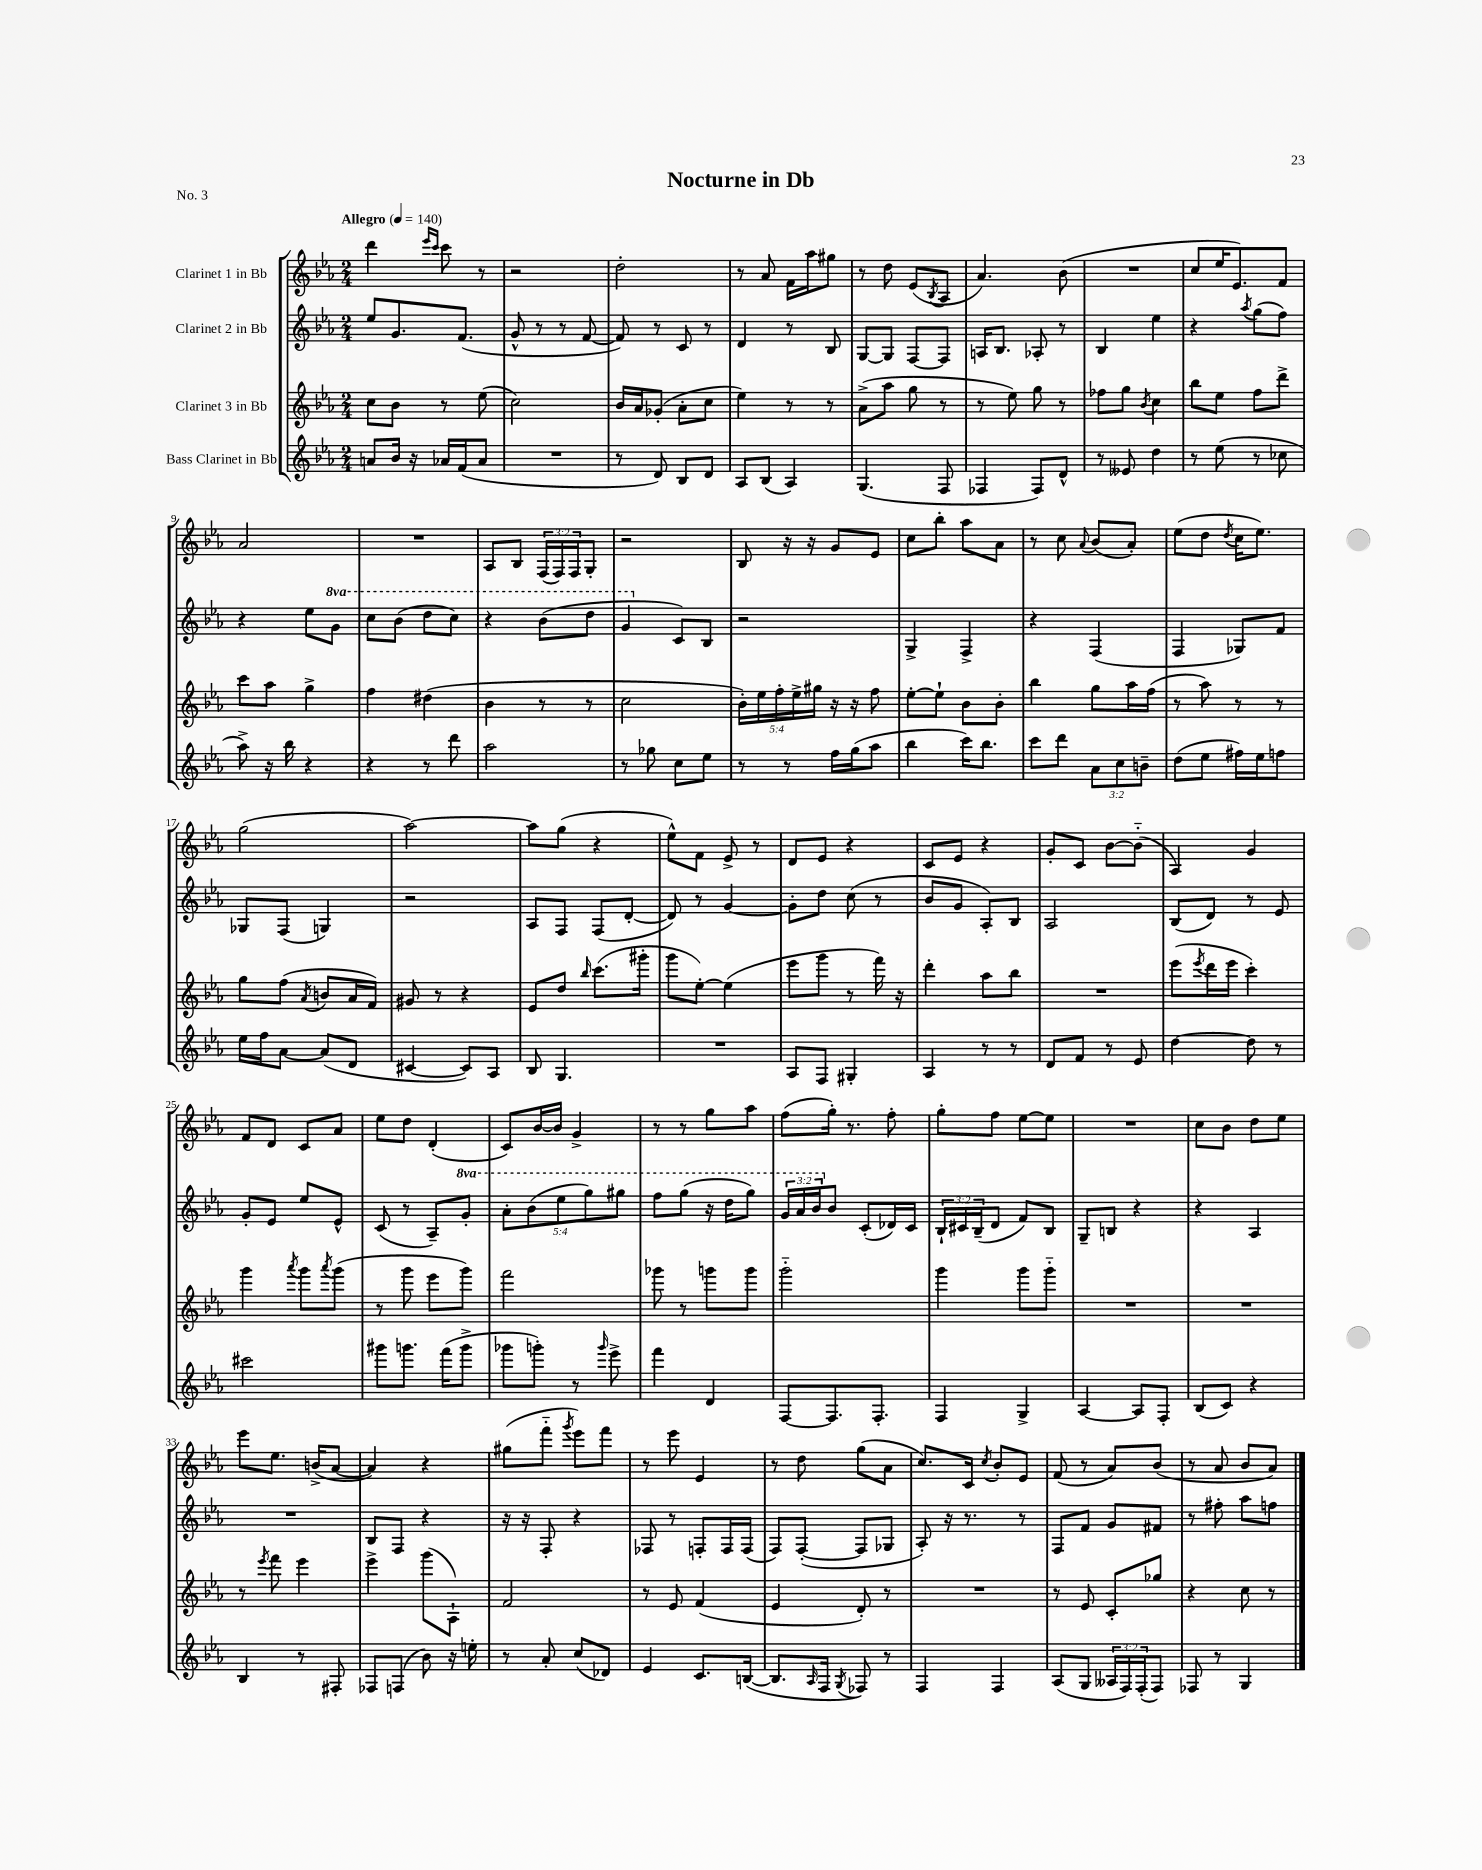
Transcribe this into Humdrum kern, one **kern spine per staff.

**kern	**kern	**kern	**kern
*staff4	*staff3	*staff2	*staff1
*clefG2	*clefG2	*clefG2	*clefG2
*k[b-e-a-]	*k[b-e-a-]	*k[b-e-a-]	*k[b-e-a-]
*M2/4	*M2/4	*M2/4	*M2/4
*MM140	*MM140	*MM140	*MM140
8a	8cc	8ee-	4ddd
16b-	8b-	8.g	.
16r	.	.	.
.	.	.	16qqeee-
.	.	.	16qqccc
16a-	8r	.	8ccc
(16f	.	(8.f	.
8a-	(8ee-	.	8r
=	=	=	=
2r	2cc)	8g^^	2r
.	.	8r	.
.	.	8r	.
.	.	[8f	.
=	=	=	=
8r	16b-	8f])	2dd'
.	16a-	.	.
8d)	(8g-'	8r	.
8B-	8a-'	8c	.
8d	8cc	8r	.
=	=	=	=
8A-	4ee-)	4d	8r
(8B-	.	.	8a-
4A-)	8r	8r	16f
.	.	.	16aa-
.	8r	8B-	8gg#
=	=	=	=
(4.G	(8a-^	[8G	8r
.	8aa-	8G]	8dd
.	8gg	[8F	(8e-
.	.	.	8qB-
8F	8r	8F]	8A-
=	=	=	=
4F-	8r	16A	4.a-)
.	.	8.B-	.
.	8ee-)	.	.
8F-)	8gg	8A-'	.
8d^^	8r	8r	(8b-
=	=	=	=
8r	8ff-	4B-	2r
8e--	8gg	.	.
.	8qb-	.	.
4dd	4cc	4ee-	.
=	=	=	=
8r	8bb-	4r	8cc
(8ee-	8ee-	.	16ee-
.	.	.	8.e-)
.	.	8qaa-	.
8r	8ff	(8gg	.
8cc-	8ddd^	8ff)	8f
=	=	=	=
8aa-^)	8ccc	4r	2a-
16r	8aa-	.	.
16bb-	.	.	.
4r	4gg^	8ee-	.
.	.	8gg	.
=	=	=	=
4r	4ff	8ccc	2r
.	.	(8bb-	.
8r	(4dd#	8ddd	.
8ddd	.	8ccc)	.
=	=	=	=
2aa-	4b-	4r	8A-
.	.	.	8B-
.	8r	(8bb-	(24F
.	.	.	24F)
.	.	.	24F
.	8r	8ddd	8G'
=	=	=	=
8r	2cc	4gg	2r
8gg-	.	.	.
8cc	.	8c)	.
8ee-	.	8B-	.
=	=	=	=
8r	20b-')	2r	8B-
.	20ee-	.	.
.	20ff'	.	.
8r	.	.	16r
.	20ee-^	.	.
.	.	.	16r
.	20gg#	.	.
16ff	16r	.	8g
(16gg	16r	.	.
8aa-	8ff	.	8e-
=	=	=	=
4bb-	[8ee-'	4G^	8cc
.	8ee-`]	.	8bb-'
16ccc)	8b-	4F^	8aa-
8.bb-	.	.	.
.	8b-'	.	8a-
=	=	=	=
8ccc	4bb-	4r	8r
8ddd	.	.	8cc
.	.	.	8qqa-
12a-	8gg	(4F	(8b-
12cc	.	.	.
.	16aa-	.	8a-')
12b~	.	.	.
.	(16ff	.	.
=	=	=	=
(8dd	8r	4F	(8ee-
8ee-	8aa-)	.	8dd
.	.	.	8qdd
16ff#)	8r	8G-)	16cc
16ee-	.	.	8.ee-)
8ff	8r	8f	.
=	=	=	=
16ee-	8gg	8G-	(2gg
16ff	.	.	.
[8a-	(8ff	(8F	.
.	8qa-	.	.
(8a-]	8b	4G)	.
8d	16a-	.	.
.	16f)	.	.
=	=	=	=
[4c#	8g#	2r	[2aa-)
.	8r	.	.
8c#])	4r	.	.
8A-	.	.	.
=	=	=	=
8B-	8e-	8A-	8aa-]
4.G	8dd	8F	(8gg
.	16qqbb-	.	.
.	(8.ccc	(8F	4r
.	.	[8d'	.
.	16ggg#'	.	.
=	=	=	=
2r	8ggg	8d])	8ee-^^)
.	[8ee-')	8r	8f
.	(4ee-]	[4g	8e-^
.	.	.	8r
=	=	=	=
8A-	8eee-	8g']	8d
8F	8ggg	8dd	8e-
4G#'	8r	(8cc	4r
.	16fff)	8r	.
.	16r	.	.
=	=	=	=
4A-	4ddd'	8b-	8c
.	.	8g	8e-
8r	8aa-	8A-')	4r
8r	8bb-	8B-	.
=	=	=	=
8d	2r	2A-	8g'
8f	.	.	8c
8r	.	.	[8b-
8e-	.	.	(8b-'~]
=	=	=	=
[4dd	(8eee-	(8B-	4A-)
.	8qeee-	.	.
.	16ddd	8d)	.
.	16eee-	.	.
8dd]	4ccc')	8r	4g
8r	.	8e-	.
=	=	=	=
2ccc#	4ggg	8g'	8f
.	.	8e-	8d
.	8qaaa-	.	.
.	8ggg	8ee-	8c
.	8qaaa-	.	.
.	(8ggg	8e-^^	8a-
=	=	=	=
8ggg#	8r	(8c	8ee-
8.ggg	8ggg	8r	8dd
.	8eee-	8A-~)	(4d'
(16fff	.	.	.
8ggg^	8ggg)	8gg'	.
=	=	=	=
8ggg-	2fff	10aa-'	8c)
.	.	(10bb-	.
8ggg')	.	.	[16b-
.	.	.	16b-]
.	.	10eee-	.
8r	.	.	4g^
.	.	10ggg)	.
16qqggg	.	.	.
8eee-^	.	.	.
.	.	10ggg#	.
=	=	=	=
4fff	8ggg-	8fff	8r
.	8r	(8ggg	8r
4d	8ggg	16r	8gg
.	.	16ddd	.
.	8ggg	8ggg)	8aa-
=	=	=	=
[8F	2ggg'~	24gg	(8ff
.	.	24aa-	.
.	.	24bb-	.
8.F]	.	8b-	16gg')
.	.	.	8.r
.	.	(8c'	.
8.F'	.	.	.
.	.	16d-)	8ff'
.	.	16c	.
=	=	=	=
4F	4ggg	24B-`	8gg'
.	.	24c#	.
.	.	(24B-~	.
.	.	8d	8ff
4G^	8ggg	8f)	[8ee-
.	8ggg'~	8B-	8ee-]
=	=	=	=
[4A-	2r	8G~	2r
.	.	8B	.
8A-]	.	4r	.
8F'	.	.	.
=	=	=	=
(8B-	2r	4r	8cc
8c)	.	.	8b-
4r	.	4A-	8dd
.	.	.	8ee-
=	=	=	=
4B-	8r	2r	8eee-
.	8qeee-	.	.
.	8fff	.	8.ee-
8r	4eee-	.	.
.	.	.	(16b^
8F#'	.	.	[8a-
=	=	=	=
8F-	4eee-^	8B-	4a-])
(8F	.	8F	.
8b-)	(8ggg	4r	4r
16r	8A-`)	.	.
16ee'	.	.	.
=	=	=	=
8r	2f	16r	(8gg#
.	.	16r	.
8a-'	.	8F'	8fff'~
.	.	.	8qggg
(8cc	.	4r	8eee-)
8d-)	.	.	8fff
=	=	=	=
4e-	8r	8F-	8r
.	8e-	8r	8eee-
8.c	(4f	8F'	4e-
.	.	16F	.
([16B	.	(16F	.
=	=	=	=
8.B]	4e-	8F)	8r
.	.	([8F'	8dd
16qqA-	.	.	.
16F	.	.	.
8qG	.	.	.
8F-)	8d')	8F]	(8gg
8r	8r	8G-	8a-
=	=	=	=
4F	2r	8A-')	8.cc)
.	.	16r	.
.	.	8.r	16c
.	.	.	8qcc
4F	.	.	8b-'
.	.	8r	8e-
=	=	=	=
(8A-	8r	8F	(8f
8G	8e-	8f	8r
24A--	8c'	8g	8a-)
24F)	.	.	.
(24F'	.	.	.
8F)	8gg-	8f#	(8b-
=	=	=	=
8F-	4r	8r	8r
8r	.	8ff#'	8a-
4G	8cc	8aa-	8b-
.	8r	8ff	8a-)
==	==	==	==
*-	*-	*-	*-
